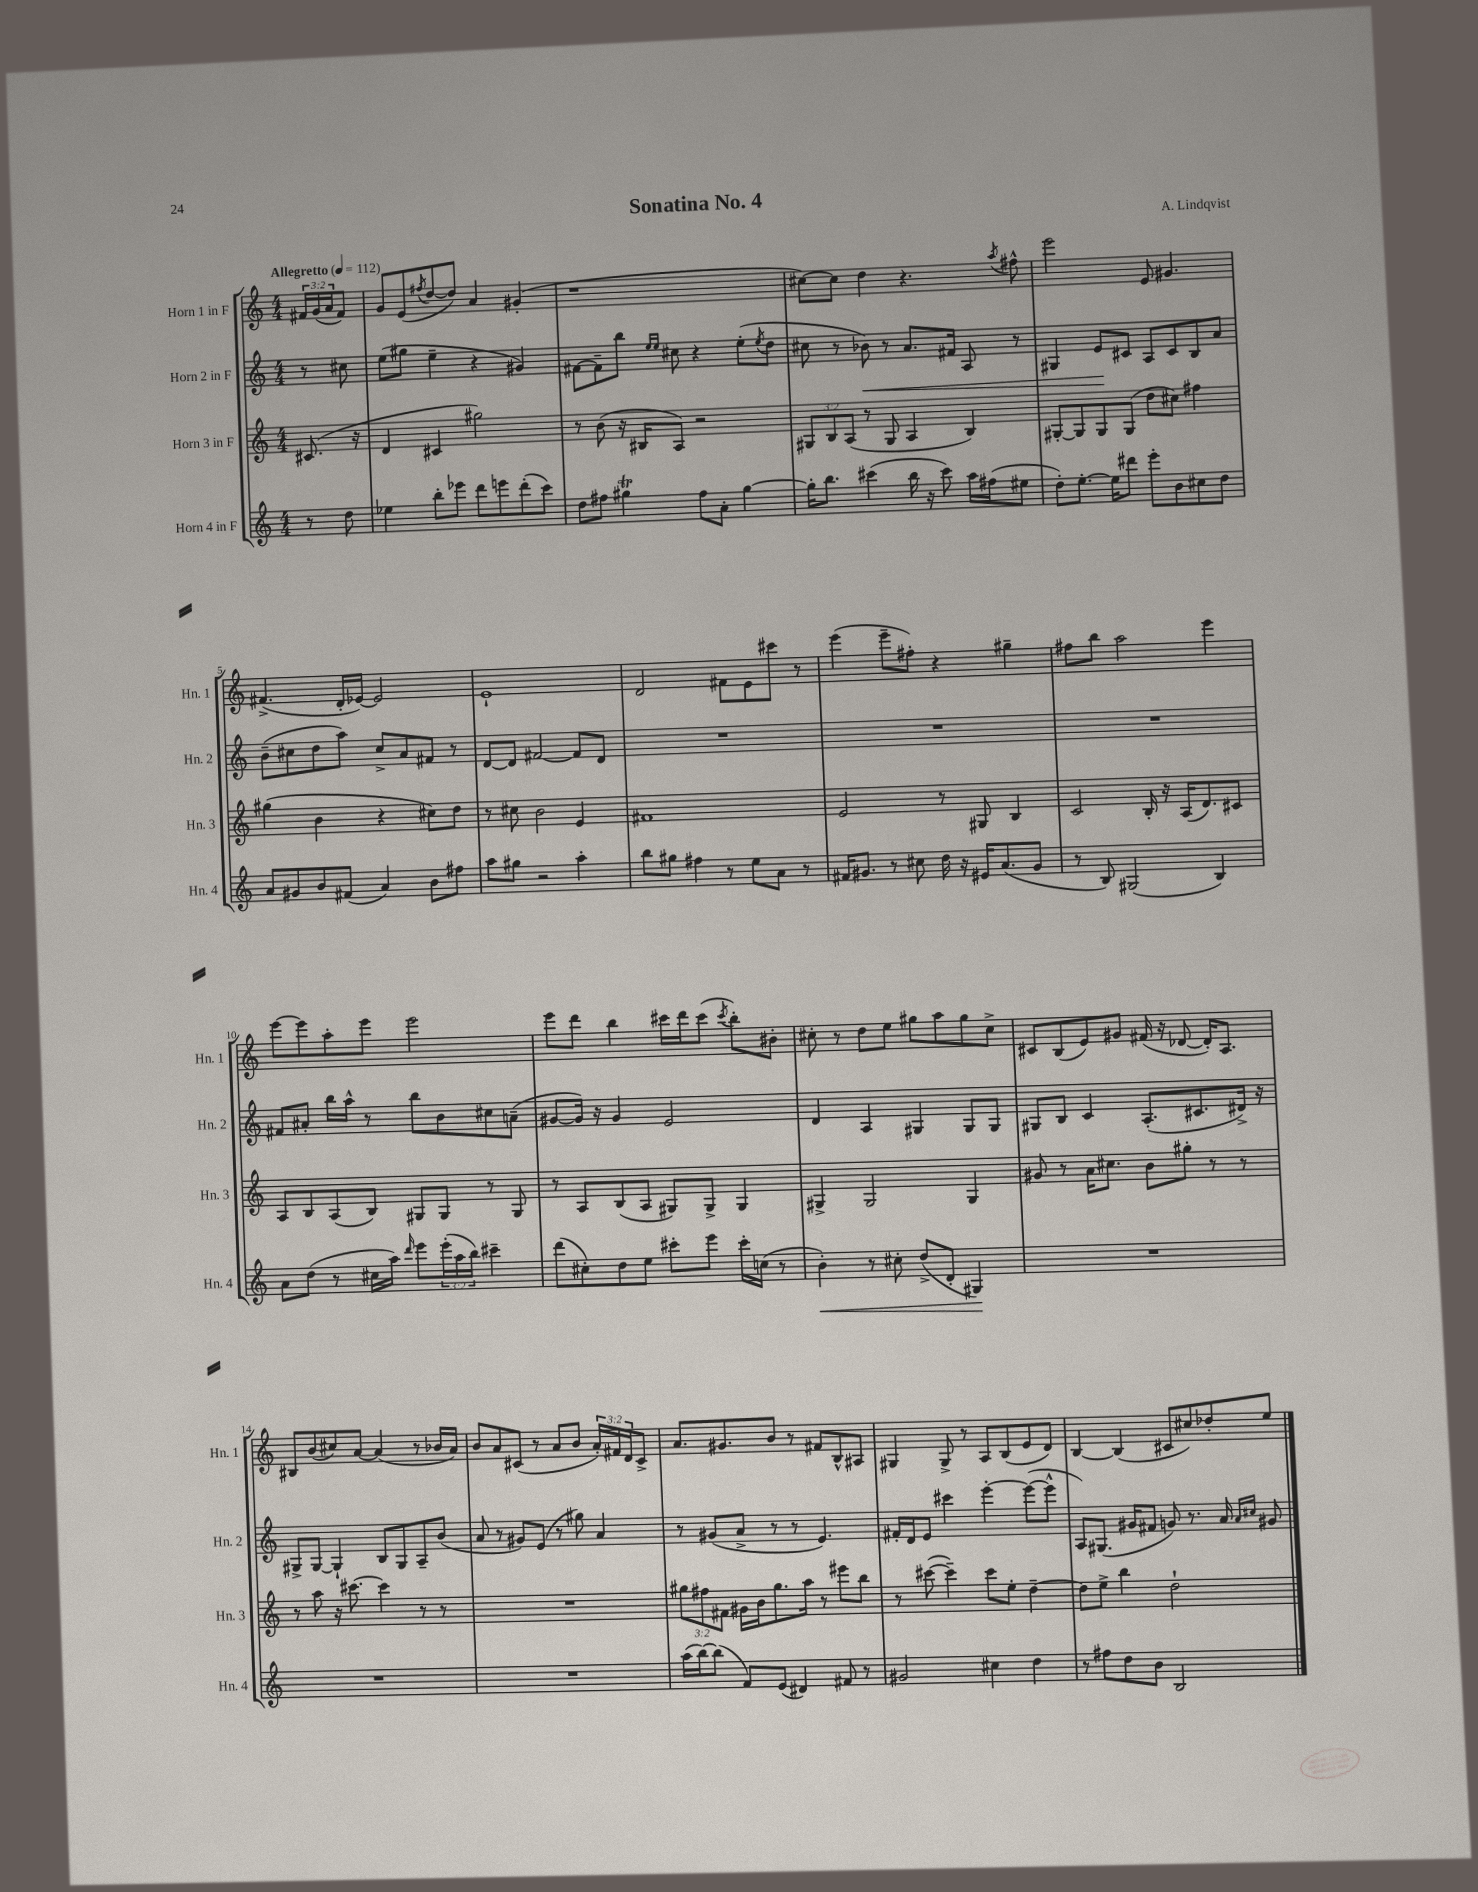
\header { title = "Sonatina No. 4" composer = "A. Lindqvist" }
<<
\new StaffGroup <<
\new Staff = "s0" \with { instrumentName = "Horn 1 in F" shortInstrumentName = "Hn. 1" } {
    \clef treble \key c \major \numericTimeSignature \time 4/4 \override Staff.TupletNumber.text = #tuplet-number::calc-fraction-text \partial 4 \tempo "Allegretto" 4 = 112
    \tuplet 3/2 { fis'16 g'16( a'16 } fis'8) |
    g'8 e'8( \acciaccatura { fis''8 } d''8~ d''8) a'4 gis'4-.( |
    r1 |
    cis''8~) cis''8 d''4 r4. \acciaccatura { a''8 } fis''8-^ |
    e'''2 e'8 gis'4. |
    fis'4.->( d'16-. ees'16~) ees'2 |
    e'1-! |
    d'2 fis'8 e'8 cis'''8 r8 |
    e'''4( e'''8-- fis''8-.) r4 gis''4-- |
    fis''8 b''8 a''2 e'''4 |
    e'''8~ e'''8 a''8-. e'''8 e'''2 |
    e'''8 d'''8 b''4 cis'''16 d'''16 cis'''8( \acciaccatura { cis'''8 } b''8-.) bis'8-. |
    cis''8-. r8 d''8 e''8 gis''8 a''8 gis''8 cis''8-> |
    cis'8 b8( e'8) gis'8 fis'16( r16 des'8~ des'16-.) a8. |
    bis8 b'8( cis''8) a'8~ a'4( r8 bes'16 a'16) |
    b'8 a'8 cis'8( r8 a'8 b'8 \tuplet 3/2 { a'16-.) fis'16 d'16 } cis'8-> |
    a'8. gis'8. b'8 r8 fis'8 b8-^ ais8 |
    gis4 gis8-> r8 a8 b8( e'8 d'8) |
    b4~ b4( cis'8 cis''8) des''8-. e''8 \bar "|." |
}
\new Staff = "s1" \with { instrumentName = "Horn 2 in F" shortInstrumentName = "Hn. 2" } {
    \clef treble \key c \major \numericTimeSignature \time 4/4 \partial 4
    r8 cis''8 |
    e''8( gis''8 e''4-- r4 gis'4) |
    fis'8~ fis'8-- b''8 \grace { e''16 e''16 } cis''8 r4 e''8-.( \acciaccatura { e''8 } d''8 |
    cis''8 r8 bes'8\<) r8 a'8. fis'16 a8 r8 |
    gis4 e'8\! cis'8 a8 cis'8 b8 a'8 |
    b'8--( cis''8 d''8 a''8) cis''8-> a'8 fis'8 r8 |
    d'8~ d'8 fis'2~ fis'8 d'8 |
    R1 |
    R1 |
    R1 |
    fis'8 ais'8-. b''16 a''16-^ r8 b''8 b'8 cis''8 a'8--( |
    gis'8~ gis'16) r16 gis'4 e'2 |
    d'4 a4 gis4 gis8 gis8 |
    gis8 b8 c'4 a8.-.( cis'8. dis'16->) r16 |
    gis8-> gis8~ gis4-! b8 gis8 a8-- b'8( |
    a'8 r8 gis'8) e'8( r8 gis''8) a'4 |
    r8 gis'8( a'8-> r8 r8 e'4.) |
    fis'16-. d'16 e'8 cis'''4 e'''4~-. e'''8~( e'''8-^ |
    a8) gis8.( gis'16 fis'8 g'8) r8. a'16 \grace { a'16 cis''16 } gis'8 \bar "|." |
}
\new Staff = "s2" \with { instrumentName = "Horn 3 in F" shortInstrumentName = "Hn. 3" } {
    \clef treble \key c \major \numericTimeSignature \time 4/4 \override Staff.TupletNumber.text = #tuplet-number::calc-fraction-text \partial 4
    cis'8.( r16 |
    d'4 cis'4 gis''2) |
    r8 b'8( r16 bis16 a8) r2 |
    \tuplet 3/2 { gis8 b8 a8( } r8 gis8 a4 b4) |
    gis8~-. gis8 gis8 gis8( d''8 cis''8) fis''4 |
    gis''4( b'4 r4 cis''8) d''8 |
    r8 cis''8 b'2 e'4 |
    fis'1 |
    e'2 r8 gis8 b4 |
    c'2 b16-. r16 a16( d'8.) cis'8 |
    a8 b8 a8( b8) gis8 gis8 r8 gis8 |
    r8 a8 b8( a8 gis8) gis8-> gis4 |
    gis4-> gis2 gis4 |
    gis'8 r8 a'16 cis''8. b'8 gis''8-. r8 r8 |
    r8 a''8 r16 cis'''8.~ cis'''4 r8 r8 |
    R1 |
    \tuplet 3/2 { gis''8 fis''8 fis'8 } gis'16 b'16 gis''8. a''16 r8 eis'''8 b''8 |
    r8 cis'''8~( cis'''4--) cis'''8 e''8-. d''4~-- |
    d''8 e''8-> b''4 d''2-! \bar "|." |
}
\new Staff = "s3" \with { instrumentName = "Horn 4 in F" shortInstrumentName = "Hn. 4" } {
    \clef treble \key c \major \numericTimeSignature \time 4/4 \override Staff.TupletNumber.text = #tuplet-number::calc-fraction-text \partial 4
    r8 d''8 |
    ees''4 b''8-. ees'''8 d'''8 e'''8 d'''8-.( c'''8) |
    d''8 fis''8 gis''4\trill fis''8 a'8-. gis''4~ |
    gis''16-. b''8. cis'''4( b''16 r16 cis'''8) a''16 fis''16( eis''8 |
    d''8-.) e''8.~-. e''16 dis'''8 e'''8-. b'8 cis''8 d''8 |
    a'8 gis'8 b'8 fis'8( a'4) b'8 fis''8 |
    a''8 gis''8 r2 a''4-. |
    b''8 gis''8 fis''4 r8 e''8 a'8 r8 |
    fis'16 gis'8. r8 cis''8 d''16 r16 eis'16 a'8.( gis'8 |
    r8 b8) gis2( b4) |
    a'8 d''8( r8 cis''16 a''16) \grace { d'''16 } e'''8 \tuplet 3/2 { e'''16-.( a''16 b''16) } cis'''4-- |
    d'''8( cis''8-.) d''8 e''8 cis'''8-. e'''8 cis'''16-. c''16( r8 |
    b'4-.\<) r8 cis''8-. d''8->( d'8-. gis4\!) |
    R1 |
    R1 |
    R1 |
    a''16( b''16~) b''8( f'8) e'8( dis'4) fis'8 r8 |
    gis'2 cis''4 d''4 |
    r8 fis''8 d''8 b'8 b2 \bar "|." |
}
>>
>>
